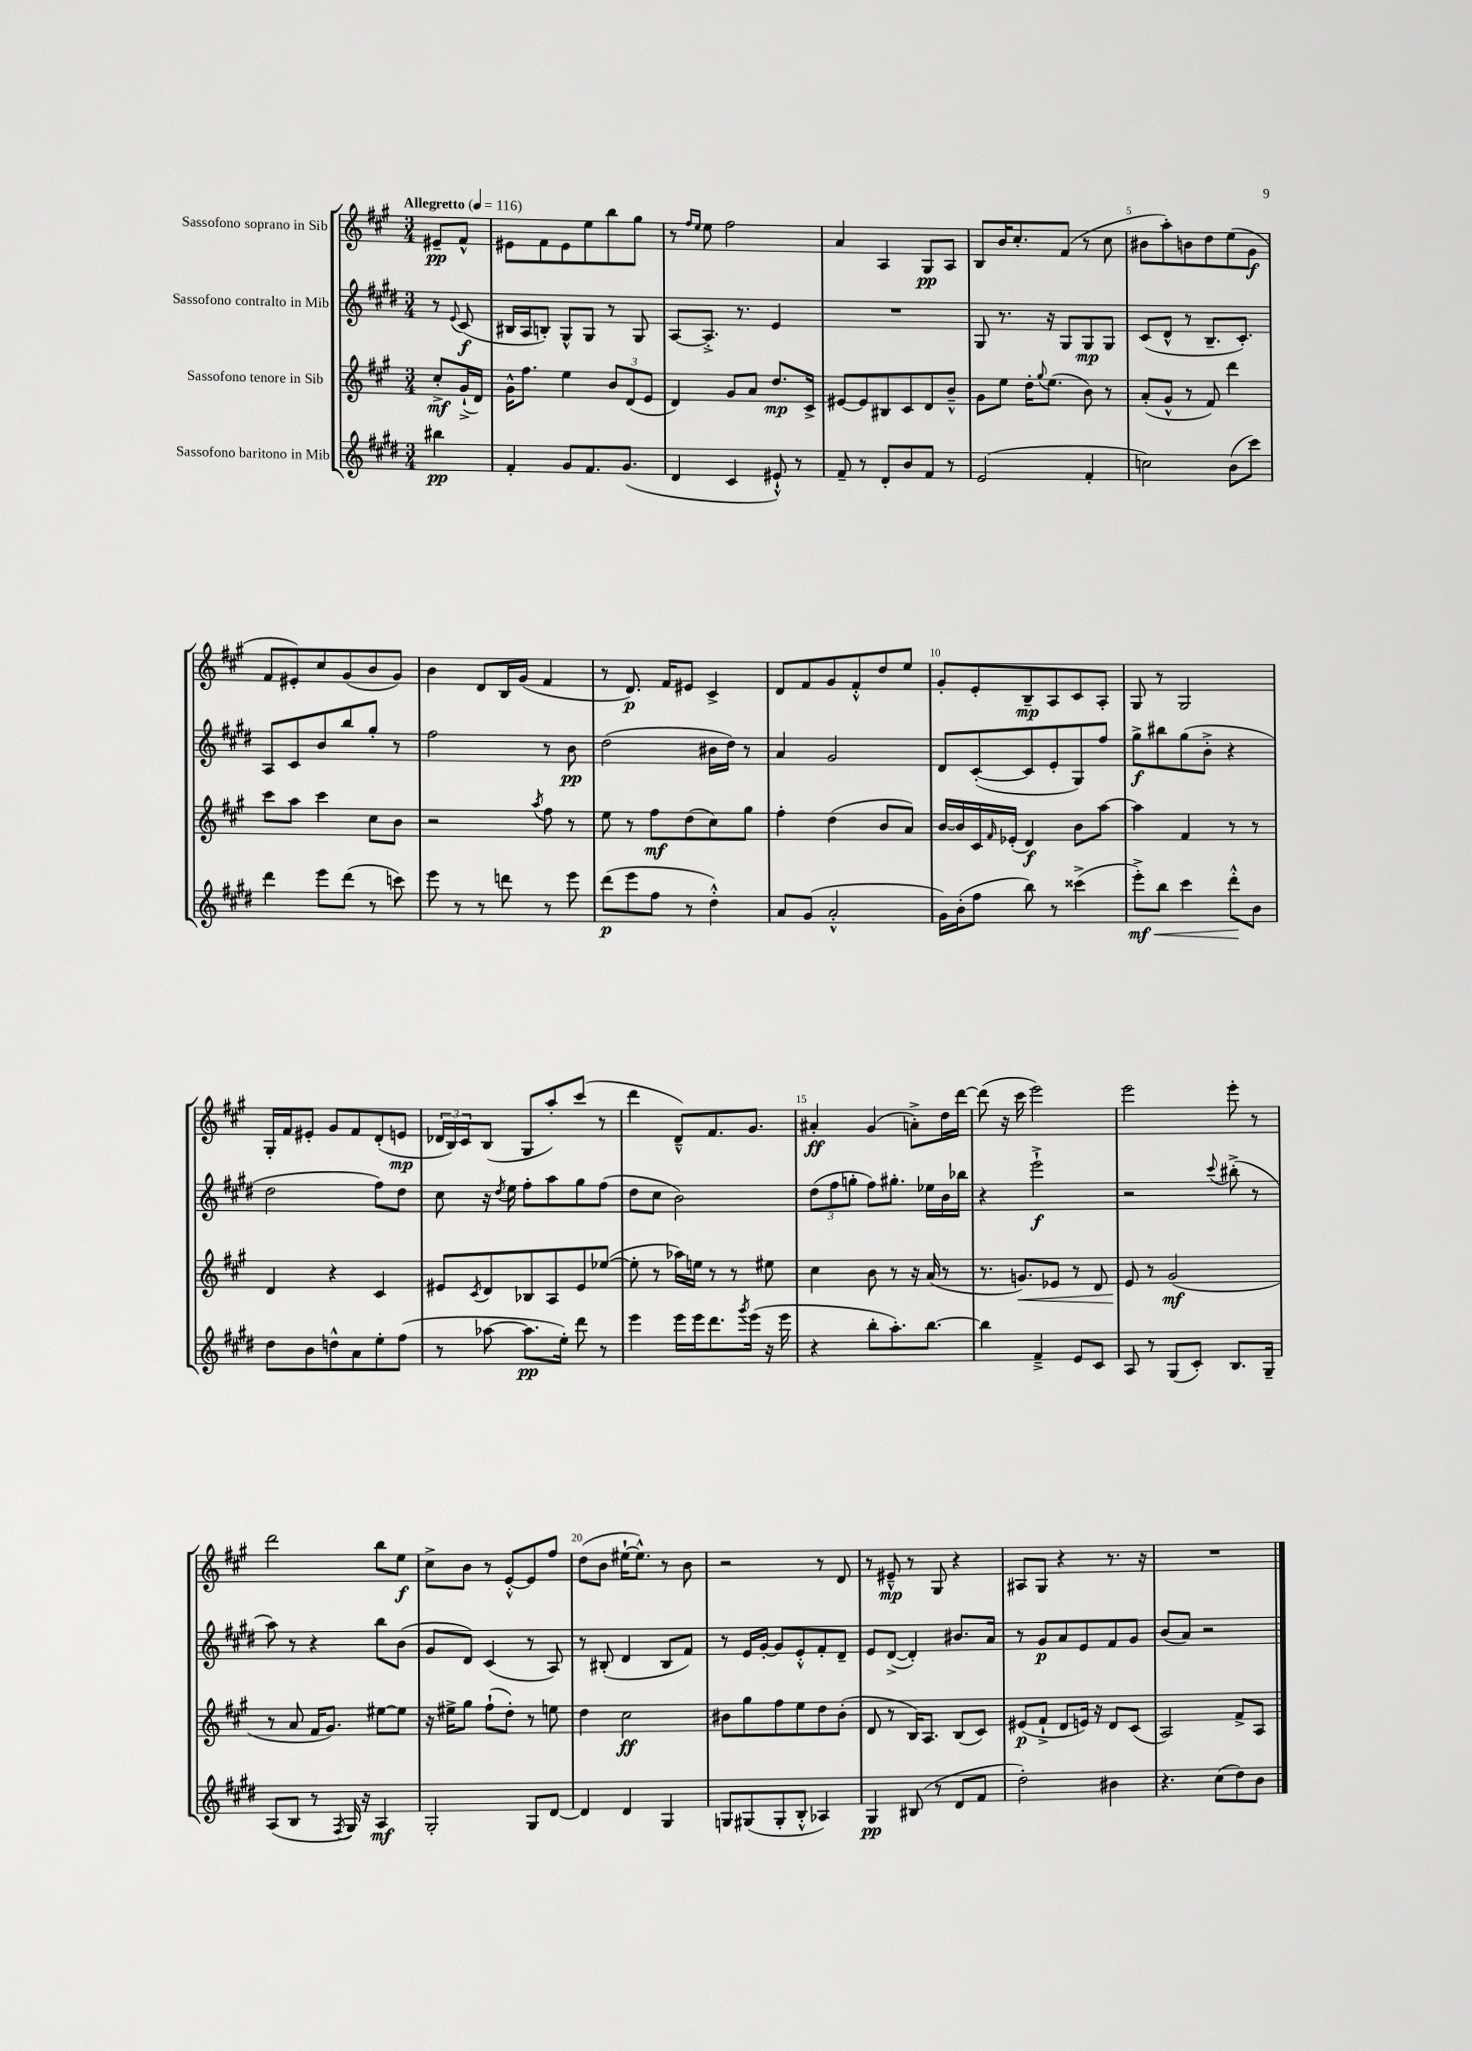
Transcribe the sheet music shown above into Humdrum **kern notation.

**kern	**dynam	**kern	**dynam	**kern	**dynam	**kern	**dynam
*part4	*part4	*part3	*part3	*part2	*part2	*part1	*part1
*staff4	*staff4	*staff3	*staff3	*staff2	*staff2	*staff1	*staff1
*I"Sassofono baritono in Mib	*	*I"Sassofono tenore in Sib	*	*I"Sassofono contralto in Mib	*	*I"Sassofono soprano in Sib	*
*clefG2	*	*clefG2	*	*clefG2	*	*clefG2	*
*k[f#c#g#d#]	*	*k[f#c#g#]	*	*k[f#c#g#d#]	*	*k[f#c#g#]	*
*M3/4	*	*M3/4	*	*M3/4	*	*M3/4	*
*MM116	*	*MM116	*	*MM116	*	*MM116	*
=	=	=	=	=	=	=	=
!	!	!	!	!	!	!LO:TX:a:B:t=Allegretto	!
4bb#X\	pp	8cc#'^/L	mf	8r	.	8e#X~/L	pp
.	.	.	.	8qqe/	.	.	.
.	.	(16g#`^/L	.	(8c#/	f	8f#^^/J	.
.	.	16d/JJ)	.	.	.	.	.
=1	=1	=1	=1	=1	=1	=1	=1
4f#'/	.	16g#^^\KL	.	16B#X/LL	.	8e#X\L	.
.	.	8.ff#\J	.	16A/J	.	.	.
.	.	.	.	8Bn'/J)	.	8f#\	.
8g#/L	.	4ee\	.	8G#^^/L	.	8e#\	.
8.f#/	.	.	.	8G#/J	.	8ee\	.
.	.	12b/L	.	8r	.	8bb\	.
(8.g#/J	.	.	.	.	.	.	.
.	.	(12d/	.	.	.	.	.
.	.	.	.	8G#/	.	8gg#\J	.
.	.	12e/J	.	.	.	.	.
=2	=2	=2	=2	=2	=2	=2	=2
4d#/	.	4d/)	.	[8A/L	.	8r	.
.	.	.	.	.	.	16qqff#/LL	.
.	.	.	.	.	.	16qqee/JJ	.
.	.	.	.	8.A'^/J]	.	8ee\	.
4c#/	.	8g#/L	.	.	.	2ff#\	.
.	.	.	.	8.r	.	.	.
.	.	8a/J	.	.	.	.	.
8e#X`^^/)	.	8.dd/L	mp	4e/	.	.	.
8r	.	.	.	.	.	.	.
.	.	16c#^/Jk	.	.	.	.	.
=3	=3	=3	=3	=3	=3	=3	=3
8f#~/	.	[8e#X/L	.	2.r	.	4a/	.
8r	.	8e#/]	.	.	.	.	.
8d#'/L	.	8B#X/	.	.	.	4A/	.
8b/	.	8c#/	.	.	.	.	.
8f#/J	.	8d/	.	.	.	8G#/L	pp
8r	.	8b~^^/J	.	.	.	8A/J	.
=4	=4	=4	=4	=4	=4	=4	=4
(2e/	.	8g#\L	.	8G#/	.	8B/L	.
.	.	8ee\J	.	8.r	.	16b/K	.
.	.	.	.	.	.	8.cc#'/	.
.	.	16dd'\KL	.	.	.	.	.
.	.	8qqgg#/	.	.	.	.	.
.	.	(8.ee\J	.	16r	.	.	.
.	.	.	.	8G#/L	.	(8f#/J	.
4f#'/	.	8b\)	.	8G#/	mp	8r	.
.	.	8r	.	8G#/J	.	8cc#\	.
=5	=5	=5	=5	=5	=5	=5	=5
2ccn\)	.	(8a'/L	.	(8c#/L	.	8b#X\L	.
.	.	8g#^^/J	.	8d#^^/J	.	8aa'\)	.
.	.	8r	.	8r	.	8bn\	.
.	.	8f#/)	.	8.B~/L	.	8dd\	.
(8b\L	.	4ddd\	.	.	.	(8ee\	.
.	.	.	.	8.c#'/J)	.	.	.
8ccc#\J)	.	.	.	.	.	8g#\J	f
!!LO:LB:g=z
=6	=6	=6	=6	=6	=6	=6	=6
4ddd#\	.	8ccc#\L	.	8A/L	.	8f#/L	.
.	.	8aa\J	.	8c#/	.	8e#X'/)	.
8eee\L	.	4ccc#\	.	8b/	.	8cc#/	.
(8ddd#\J	.	.	.	8bb/	.	(8g#/	.
8r	.	8cc#\L	.	8gg#'/J	.	8b/	.
8cccn\)	.	8b\J	.	8r	.	8g#/J)	.
=7	=7	=7	=7	=7	=7	=7	=7
8eee\	.	2r	.	2ff#\	.	4b\	.
8r	.	.	.	.	.	.	.
8r	.	.	.	.	.	8d/L	.
8dddn\	.	.	.	.	.	16B/L	.
.	.	.	.	.	.	(16g#/JJ	.
.	.	8qaa/	.	.	.	.	.
8r	.	8ff#\	.	8r	.	4f#/	.
8eee\	.	8r	.	8b\	pp	.	.
=8	=8	=8	=8	=8	=8	=8	=8
(8ddd#\L	p	8ee\	.	(2dd#\	.	8r	.
8eee\	.	8r	.	.	.	8.d/)	p
8ff#\J	.	8ff#\L	mf	.	.	.	.
.	.	.	.	.	.	16f#/KL	.
8r	.	(8dd\	.	.	.	8e#X/J	.
4dd#'^^\)	.	8cc#\)	.	16b#X\LL	.	4c#^/	.
.	.	.	.	16dd#\JJ)	.	.	.
.	.	8gg#\J	.	8r	.	.	.
=9	=9	=9	=9	=9	=9	=9	=9
8a/L	.	4ff#'\	.	4a/	.	8d/L	.
(8g#/J	.	.	.	.	.	8f#/	.
2a'^^/	.	(4dd\	.	2g#/	.	8g#/	.
.	.	.	.	.	.	8f#'^^/	.
.	.	8b/L	.	.	.	8dd/	.
.	.	8a/J)	.	.	.	8ee/J	.
=10	=10	=10	=10	=10	=10	=10	=10
16g#\LL)	.	[16b/LL	.	8d#/L	.	8g#'/L	.
(16b'\J	.	16b/]	.	.	.	.	.
8ff#\J	.	16c#/	.	([8c#'/	.	8e'/	.
.	.	16qqf#/	.	.	.	.	.
.	.	(16e-X'/JJ	.	.	.	.	.
8bb\)	.	4d/)	f	8c#/]	.	8B~/	mp
8r	.	.	.	8e'/	.	8A/	.
(4ccc##X^\	.	8b\L	.	8G#/)	.	8c#/	.
.	.	[8aa\J	.	8ff#/J	.	8A'/J	.
=11	=11	=11	=11	=11	=11	=11	=11
!	!LO:HP:b	!	!	!	!	!	!
8eee'^\L)	< mf	4aa\]	.	8gg#^\L	f	8G#/	.
8bb\J	.	.	.	8bb#X\	.	8r	.
4ccc#\	.	4f#/	.	(8gg#\	.	2G#/	.
.	.	.	.	8b'^\J	.	.	.
8ddd#'^^\L	.	8r	.	4r	.	.	.
8b\J	[	8r	.	.	.	.	.
!!LO:LB:g=z
=12	=12	=12	=12	=12	=12	=12	=12
8dd#\L	.	4d/	.	2dd#\	.	16G#'/LL	.
.	.	.	.	.	.	16f#/J	.
8b\	.	.	.	.	.	8e#X'/J	.
8ddn^^\	.	4r	.	.	.	8g#/L	.
8a\	.	.	.	.	.	8f#/	.
8ee'\	.	4c#/	.	8ff#\L)	.	(8d'/	.
(8ff#\J	.	.	.	8dd#\J	.	8en/J	mp
=13	=13	=13	=13	=13	=13	=13	=13
8r	.	8e#X/L	.	8cc#\	.	24d-X/LL	.
.	.	.	.	.	.	24B/)	.
.	.	.	.	.	.	24c#/J	.
.	.	8qc#/	.	.	.	.	.
[8aa-X\	.	8d/	.	16r	.	(8B/J	.
.	.	.	.	8qdd#/	.	.	.
.	.	.	.	16ee\	.	.	.
8.aa-\L]	pp	8B-X/	.	8ff#'\L	.	8G#/L	.
.	.	8A/	.	8aa\	.	8aa'/)	.
16ee'\Jk)	.	.	.	.	.	.	.
8ddd#\	.	8e#/	.	8gg#\	.	(8ccc#/J	.
8r	.	([8ee-X/J	.	(8ff#\J	.	8r	.
=14	=14	=14	=14	=14	=14	=14	=14
4eee\	.	8ee-'\]	.	8dd#\L	.	4ddd\	.
.	.	8r	.	8cc#\J	.	.	.
16eee\LL	.	16aa-X\LL)	.	2b\)	.	8d~^^/L)	.
16eee\J	.	16een\JJ	.	.	.	.	.
8.ddd#\	.	8r	.	.	.	8.f#/	.
.	.	8r	.	.	.	.	.
8qggg#/	.	.	.	.	.	.	.
(16eee\Jk	.	.	.	.	.	8.g#/J	.
16r	.	8ee#X\	.	.	.	.	.
16eee\	.	.	.	.	.	.	.
=15	=15	=15	=15	=15	=15	=15	=15
4r	.	4cc#\	.	(12dd#\L	.	4a#X'/	ff
.	.	.	.	12ff#\	.	.	.
.	.	.	.	12ggn'\J	.	.	.
8bb'\L	.	8b\	.	8ff#\L)	.	(4g#/	.
8.aa'\)	.	8r	.	8.gg#X'\J	.	.	.
.	.	16r	.	.	.	8an'^\L)	.
[8.bb\J	.	(16a/	.	16ee-X\LL	.	.	.
.	.	8r	.	16b\	.	16dd\L	.
.	.	.	.	16bb-X\JJ	.	[16ddd\JJ	.
=16	=16	=16	=16	=16	=16	=16	=16
4bb\]	.	8.r	.	4r	.	(8ddd\]	.
.	.	.	.	.	.	16r	.
!	!	!	!LO:HP:b	!	!	!	!
.	.	8.gn/L)	<	.	.	16ccc#\	.
4f#~^/	.	.	.	2eee`^\	f	2eee\)	.
.	.	8e-X/J	.	.	.	.	.
8e/L	.	8r	.	.	.	.	.
8c#/J	.	8d/	.	.	.	.	.
=17	=17	=17	=17	=17	=17	=17	=17
8A/	.	8e/	.	2r	.	2eee\	.
8r	.	8r	[	.	.	.	.
(8G#/L	.	(2g#/	mf	.	.	.	.
8c#'/J)	.	.	.	.	.	.	.
.	.	.	.	8qqccc#/	.	.	.
8.B/L	.	.	.	(8bb#X'^\	.	8eee'\	.
.	.	.	.	8r	.	8r	.
16G#~/Jk	.	.	.	.	.	.	.
!!LO:LB:g=z
=18	=18	=18	=18	=18	=18	=18	=18
(8A/L	.	8r	.	8aa\)	.	2ddd\	.
8B/J	.	8a/	.	8r	.	.	.
8r	.	16f#/KL	.	4r	.	.	.
.	.	8.g#/J)	.	.	.	.	.
8qF#/	.	.	.	.	.	.	.
16G#/)	.	.	.	.	.	.	.
16r	.	.	.	.	.	.	.
4A/	mf	[8ee#X\L	.	8bb\L	.	8bb\L	.
.	.	8ee#\J]	.	(8b\J	.	8ee\J	f
=19	=19	=19	=19	=19	=19	=19	=19
2G#'/	.	16r	.	8g#/L	.	8cc#^\L	.
.	.	16ee#X^\KL	.	.	.	.	.
.	.	8gg#\J	.	8d#/J)	.	8b\J	.
.	.	(8ff#`\L	.	(4c#/	.	8r	.
.	.	8dd'\J)	.	.	.	[8e'^^/L	.
8G#/L	.	8r	.	8r	.	8e/]	.
[8d#/J	.	8een\	.	8A/)	.	8ff#/J	.
=20	=20	=20	=20	=20	=20	=20	=20
4d#/]	.	4dd\	.	8r	.	(8dd\L	.
.	.	.	.	(8B#X'/	.	8b\J	.
4d#/	.	2cc#\	ff	4d#/	.	[16ee#X`\KL	.
.	.	.	.	.	.	8.ee#^^\J])	.
4G#/	.	.	.	8B#/L	.	8r	.
.	.	.	.	8f#/J)	.	8b\	.
=21	=21	=21	=21	=21	=21	=21	=21
8Gn/L	.	8b#X\L	.	8r	.	2r	.
(8G#X/	.	8gg#\	.	16e/LL	.	.	.
.	.	.	.	[16g#'/JJ	.	.	.
8G#'/	.	8ff#\	.	8g#/L]	.	.	.
8B'^^/J	.	8ee\	.	8e'^^/	.	.	.
4A-X/)	.	8dd\	.	8f#'/	.	8r	.
.	.	(8b#'\J	.	8d#~/J	.	8d/	.
=22	=22	=22	=22	=22	=22	=22	=22
4G#/	pp	8d/	.	8e/L	.	8r	.
.	.	8r	.	([8d#^/J	.	8e#X~^^/	mp
(8B#X/	.	16B/KL)	.	4d#'/])	.	8r	.
.	.	8.A/J	.	.	.	.	.
8r	.	.	.	.	.	8G#/	.
8d#/L	.	(8B/L	.	8.b#X/L	.	4r	.
8f#/J	.	8c#/J)	.	.	.	.	.
.	.	.	.	16a/Jk	.	.	.
=23	=23	=23	=23	=23	=23	=23	=23
2dd#'\)	.	(8e#X/L	p	8r	.	8A#X/L	.
.	.	8f#`^/J	.	8g#/L	p	8G#/J	.
.	.	8d/L	.	8a/	.	4r	.
.	.	16en/Jk)	.	8e/	.	.	.
.	.	16r	.	.	.	.	.
4b#X\	.	8d/L	.	8f#/	.	8.r	.
.	.	(8c#/J	.	8g#/J	.	.	.
.	.	.	.	.	.	16r	.
=24	=24	=24	=24	=24	=24	=24	=24
4.r	.	2A/)	.	(8b/L	.	2.r	.
.	.	.	.	8a/J)	.	.	.
.	.	.	.	2r	.	.	.
(8cc#\L	.	.	.	.	.	.	.
8dd#\)	.	8f#^/L	.	.	.	.	.
8b\J	.	8A/J	.	.	.	.	.
==	==	==	==	==	==	==	==
*-	*-	*-	*-	*-	*-	*-	*-
